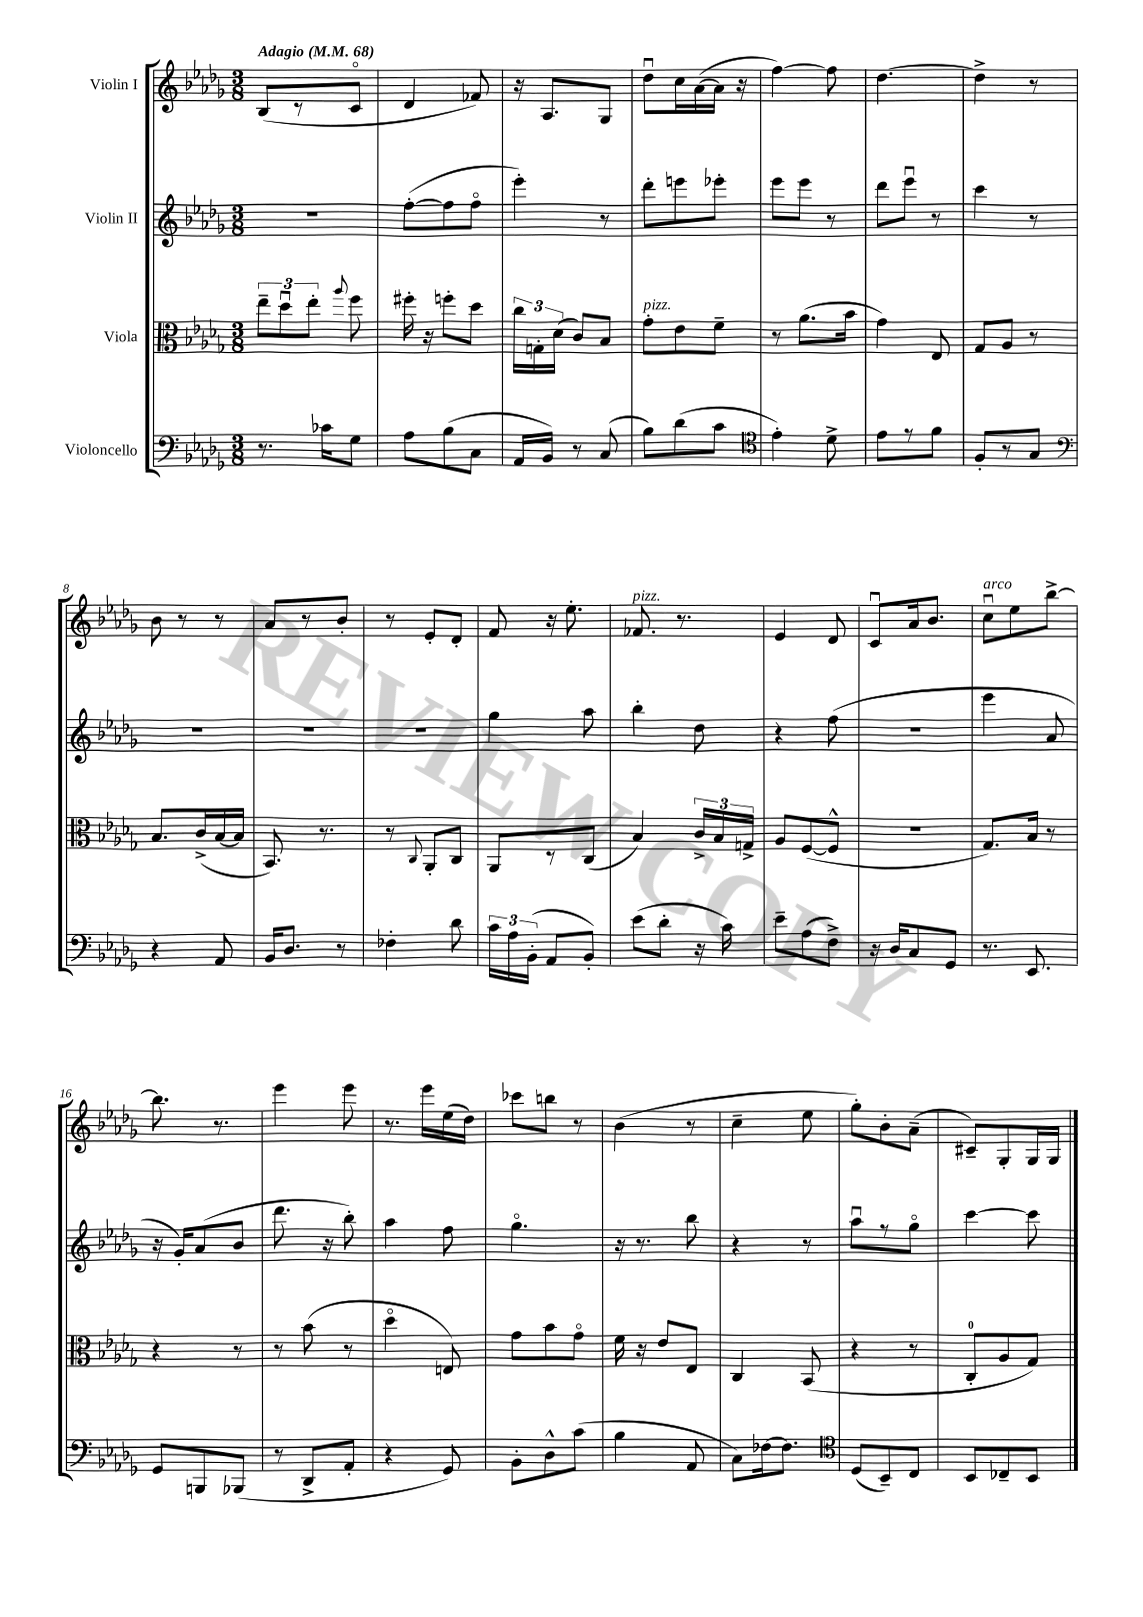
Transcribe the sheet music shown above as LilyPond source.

<<
\new StaffGroup <<
\new Staff = "s0" \with { instrumentName = "Violin I" } {
    \clef treble \key des \major \numericTimeSignature \time 3/8 \tempo "Adagio" 4 = 68
    \autoBeamOff bes8[( r8 c'8]\flageolet |
    des'4 fes'8) |
    r16 aes8.[ ges8] |
    des''8[\downbow c''16 aes'16~( aes'16] r16 |
    f''4~) f''8 |
    des''4.~ |
    des''4-> r8 |
    bes'8 r8 r8 |
    aes'8[ r8 bes'8]-. |
    r8 ees'8[-. des'8]-. |
    f'8 r16 ees''8.-. |
    fes'8.^\markup { \italic "pizz." } r8. |
    ees'4 des'8 |
    c'8[\downbow aes'16 bes'8.] |
    c''8[\downbow^\markup { \italic "arco" } ees''8 bes''8]~-> |
    bes''8. r8. |
    ees'''4 ees'''8 |
    r8. ees'''16[ ees''16( des''16]) |
    ces'''8[ b''8] r8 |
    bes'4( r8 |
    c''4-- ees''8 |
    ges''8[-.) bes'8-. aes'8]--( |
    cis'8[--) ges8-. ges16 ges16] \bar "|." |
}
\new Staff = "s1" \with { instrumentName = "Violin II" } {
    \clef treble \key des \major \numericTimeSignature \time 3/8
    \autoBeamOff R4. |
    f''8[~-.( f''8 f''8]\flageolet |
    ees'''4-.) r8 |
    des'''8[-. e'''8 ees'''8]-. |
    ees'''8[ ees'''8] r8 |
    des'''8[ ees'''8]\downbow r8 |
    c'''4 r8 |
    R4. |
    R4. |
    R4. |
    ges''4 aes''8 |
    bes''4-. des''8 |
    r4 f''8( |
    R4. |
    ees'''4 aes'8 |
    r16 ges'16[-.) aes'8( bes'8] |
    des'''8. r16 bes''8-.) |
    aes''4 f''8 |
    ges''4.\flageolet |
    r16 r8. bes''8 |
    r4 r8 |
    aes''8[\downbow r8 ges''8]\flageolet |
    c'''4~ c'''8 \bar "|." |
}
\new Staff = "s2" \with { instrumentName = "Viola" } {
    \clef alto \key des \major \numericTimeSignature \time 3/8
    \autoBeamOff \tuplet 3/2 { ees''8[-- des''8\downbow ees''8]-. } \appoggiatura { aes''8 } f''8 |
    fis''16-. r16 f''8[-. des''8] |
    \tuplet 3/2 { c''16[ g16-. des'16]( } c'8[) bes8] |
    ges'8[-.^\markup { \italic "pizz." } ees'8 f'8]-- |
    r8 aes'8.[( bes'16] |
    ges'4) ees8 |
    ges8[ aes8] r8 |
    bes8.[ c'16->( bes16~ bes16] |
    bes,8.) r8. |
    r8 \appoggiatura { c8 } aes,8[-. c8] |
    aes,8[ r8 c8]( |
    bes4) \tuplet 3/2 { c'16[-> bes16 g16]-> } |
    aes8[ f8~( f8]-^ |
    R4. |
    ges8.[) bes16] r8 |
    r4 r8 |
    r8 bes'8( r8 |
    des''4\flageolet e8) |
    ges'8[ bes'8 ges'8]\flageolet |
    f'16 r16 ees'8[ ees8] |
    c4 bes,8( |
    r4 r8 |
    c8[-0-. aes8 ges8]) \bar "|." |
}
\new Staff = "s3" \with { instrumentName = "Violoncello" } {
    \clef bass \key des \major \numericTimeSignature \time 3/8
    \autoBeamOff r8. ces'16[ ges8] |
    aes8[ bes8( c8] |
    aes,16[ bes,16]) r8 c8( |
    bes8[) des'8( c'8] |
    \clef tenor ees'4-.) des'8-> |
    ees'8[ r8 f'8] |
    f8[-. r8 ges8] |
    \clef bass r4 aes,8 |
    bes,16[ des8.] r8 |
    fes4-. des'8 |
    \tuplet 3/2 { c'16[ aes16 bes,16]-.( } aes,8[ bes,8]-.) |
    ees'8[( des'8]-. r16 c'16) |
    ees'8[-- aes8( f8]->) |
    r16 des16[ c8 ges,8] |
    r8. ees,8. |
    ges,8[ b,,8 bes,,8]( |
    r8 des,8[-> aes,8]-. |
    r4 ges,8) |
    bes,8[-. des8-^ c'8]( |
    bes4 aes,8 |
    c8[) fes16~ fes8.] |
    \clef tenor des8[( bes,8--) c8] |
    bes,8[ ces8-- bes,8] \bar "|." |
}
>>
>>
